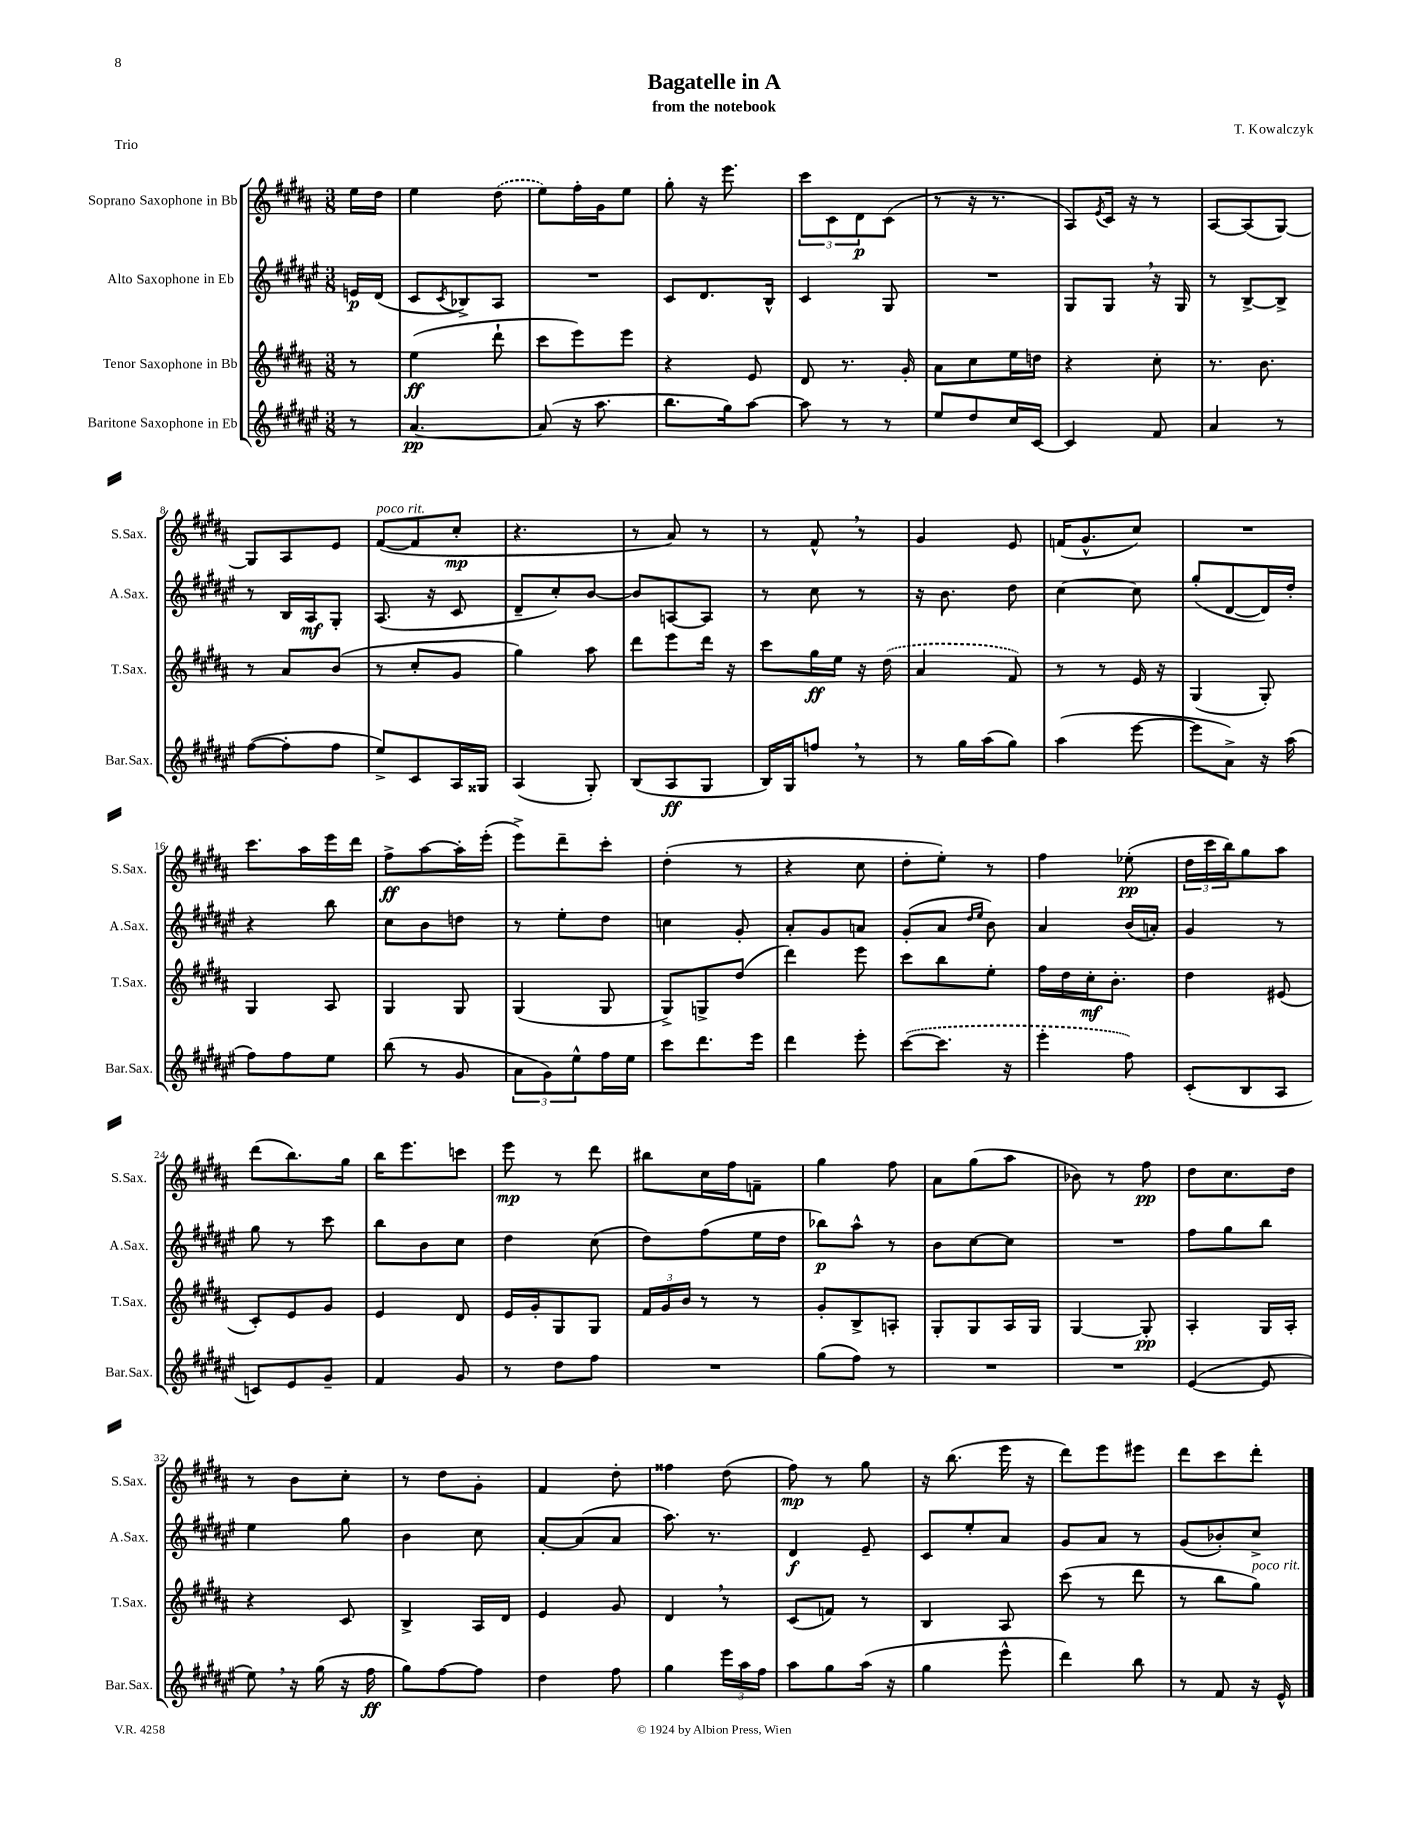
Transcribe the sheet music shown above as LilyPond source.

\header { title = "Bagatelle in A" composer = "T. Kowalczyk" subtitle = "from the notebook" piece = "Trio" }
<<
\new StaffGroup <<
\new Staff = "s0" \with { instrumentName = "Soprano Saxophone in Bb" shortInstrumentName = "S.Sax." } {
    \clef treble \key b \major \numericTimeSignature \time 3/8 \partial 8
    e''16 dis''16 |
    e''4 \once \slurDashed dis''8( |
    e''8) fis''16-. gis'16 e''8 |
    gis''8-. r16 e'''8. |
    \tuplet 3/2 { cis'''8 cis'8 dis'8\p } cis'8( |
    r8 r16 r8. |
    ais8) \acciaccatura { e'8 } cis'16 r16 r8 |
    ais8~ ais8( gis8~) |
    gis8 ais8 e'8 |
    fis'8~^\markup { \italic "poco rit." }( fis'8 cis''8-.\mp |
    r4. |
    r8 ais'8) r8 |
    r8 fis'8-^ \breathe r8 |
    gis'4 e'8 |
    f'16( gis'8.-^ cis''8) |
    R4. |
    cis'''8. ais''16 e'''16 dis'''16 |
    fis''8->\ff ais''8~ ais''16-. e'''16-.( |
    e'''8->) dis'''8-- cis'''8-. |
    dis''4-.( r8 |
    r4 cis''8 |
    dis''8-. e''8-.) r8 |
    fis''4 ees''8-.\pp( |
    \tuplet 3/2 { dis''16 cis'''16 b''16) } gis''8 ais''8 |
    dis'''8( b''8.) gis''16 |
    b''16 e'''8. c'''8 |
    e'''8\mp r8 dis'''8 |
    bis''8 cis''16 fis''16 f'8-- |
    gis''4 fis''8 |
    ais'8 gis''8( ais''8 |
    bes'8) r8 fis''8\pp |
    dis''8 cis''8. dis''16 |
    r8 b'8 cis''8-. |
    r8 dis''8 gis'8-. |
    fis'4 dis''8-. |
    fisis''4 dis''8( |
    fis''8\mp) r8 gis''8 |
    r16 b''8.( e'''16 r16 |
    dis'''8) e'''8 eis'''8 |
    dis'''8 cis'''8 dis'''8-. \bar "|." |
}
\new Staff = "s1" \with { instrumentName = "Alto Saxophone in Eb" shortInstrumentName = "A.Sax." } {
    \clef treble \key fis \major \numericTimeSignature \time 3/8 \partial 8
    e'16\p dis'16( |
    cis'8 \acciaccatura { cis'8 } bes8->) ais8 |
    R4. |
    cis'8 dis'8. b16-^ |
    cis'4 gis8 |
    R4. |
    gis8 gis8 \breathe r16 gis16 |
    r8 b8~-> b8-> |
    r8 b16 ais16\mf gis8-. |
    ais8.( r16 cis'8 |
    dis'8-- cis''8-.) b'8~ |
    b'8 a8~ a8 |
    r8 cis''8 r8 |
    r16 b'8. dis''8 |
    cis''4~ cis''8 |
    gis''8-.( dis'8~ dis'16) dis''16-. |
    r4 b''8 |
    cis''8 b'8 d''8 |
    r8 eis''8-. dis''8 |
    c''4 gis'8-. |
    ais'8-. gis'8 a'8 |
    gis'8-.( ais'8 \grace { dis''16 eis''16 } b'8) |
    ais'4 b'16( a'16-.) |
    gis'4 r8 |
    gis''8 r8 cis'''8 |
    b''8 b'8 cis''8 |
    dis''4 cis''8( |
    dis''8) fis''8( eis''16 dis''16 |
    bes''8\p) ais''8-^ r8 |
    b'8 cis''8~ cis''8 |
    R4. |
    fis''8 gis''8 b''8 |
    eis''4 gis''8 |
    b'4 cis''8 |
    ais'8~-. ais'8( ais'8 |
    ais''8.) r8. |
    dis'4\f eis'8-- |
    cis'8 eis''8-. ais'8 |
    gis'8 ais'8 r8 |
    gis'8( bes'8-.) cis''8-> \bar "|." |
}
\new Staff = "s2" \with { instrumentName = "Tenor Saxophone in Bb" shortInstrumentName = "T.Sax." } {
    \clef treble \key b \major \numericTimeSignature \time 3/8 \partial 8
    r8 |
    e''4\ff( dis'''8-! |
    cis'''8 e'''8) e'''8 |
    r4 e'8 |
    dis'8 r8. gis'16-. |
    ais'8 cis''8 e''16 d''16 |
    r4 cis''8-. |
    r8. b'8. |
    r8 ais'8 b'8( |
    r8 cis''8-. gis'8 |
    gis''4) ais''8 |
    dis'''8 e'''8 dis'''16 r16 |
    cis'''8 gis''16\ff e''16 r16 \once \slurDashed dis''16( |
    ais'4 fis'8) |
    r8 r8 e'16 r16 |
    gis4( gis8-.) |
    gis4 ais8 |
    gis4 gis8 |
    gis4( gis8 |
    gis8->) g8-> dis''8( |
    dis'''4) e'''8 |
    cis'''8 b''8 e''8-. |
    fis''16 dis''16 cis''16-.\mf b'8.-. |
    dis''4 eis'8( |
    cis'8-.) e'8 gis'8 |
    e'4 dis'8 |
    e'16 gis'16-. gis8 gis8 |
    \tuplet 3/2 { fis'16 gis'16 b'16 } r8 r8 |
    gis'8-. b8-> a8-. |
    gis8-. gis8 ais16 gis16 |
    gis4~ gis8-.\pp |
    ais4-. gis16 ais16-. |
    r4 cis'8 |
    b4-> ais16 dis'16 |
    e'4 gis'8 |
    dis'4 \breathe r8 |
    cis'8( f'8) r8 |
    b4 ais8 |
    cis'''8( r8 dis'''8 |
    r8 b''8 gis''8^\markup { \italic "poco rit." }) \bar "|." |
}
\new Staff = "s3" \with { instrumentName = "Baritone Saxophone in Eb" shortInstrumentName = "Bar.Sax." } {
    \clef treble \key fis \major \numericTimeSignature \time 3/8 \partial 8
    r8 |
    ais'4.~\pp |
    ais'8( r16 ais''8. |
    b''8. gis''16) ais''8~ |
    ais''8 r8 r8 |
    eis''8 dis''8 cis''16 cis'16~ |
    cis'4 fis'8 |
    ais'4 r8 |
    fis''8~( fis''8-. fis''8 |
    eis''8->) cis'8 ais16 gisis16 |
    ais4( gis8-.) |
    b8( ais8\ff gis8 |
    b16) gis16 f''8 \breathe r8 |
    r8 gis''16 ais''16( gis''8) |
    ais''4( eis'''8~ |
    eis'''8 ais'8->) r16 ais''16( |
    fis''8) fis''8 eis''8 |
    b''8( r8 gis'8 |
    \tuplet 3/2 { ais'8 gis'8) eis''8-^ } fis''16 eis''16 |
    cis'''8 dis'''8. eis'''16 |
    dis'''4 eis'''8-. |
    \once \slurDashed cis'''8~( cis'''8. r16 |
    eis'''4-. fis''8) |
    cis'8-.( b8 ais8 |
    c'8) eis'8 gis'8-- |
    fis'4 gis'8 |
    r8 dis''8 fis''8 |
    R4. |
    gis''8( fis''8) r8 |
    R4. |
    R4. |
    eis'4~( eis'8 |
    eis''8) \breathe r16 gis''16( r16 fis''16\ff |
    gis''8) fis''8~ fis''8 |
    dis''4 fis''8 |
    gis''4 \tuplet 3/2 { eis'''16 ais''16 fis''16 } |
    ais''8 gis''8 ais''16( r16 |
    gis''4 eis'''8-^ |
    dis'''4) b''8 |
    r8 fis'8 r16 eis'16-^ \bar "|." |
}
>>
>>
